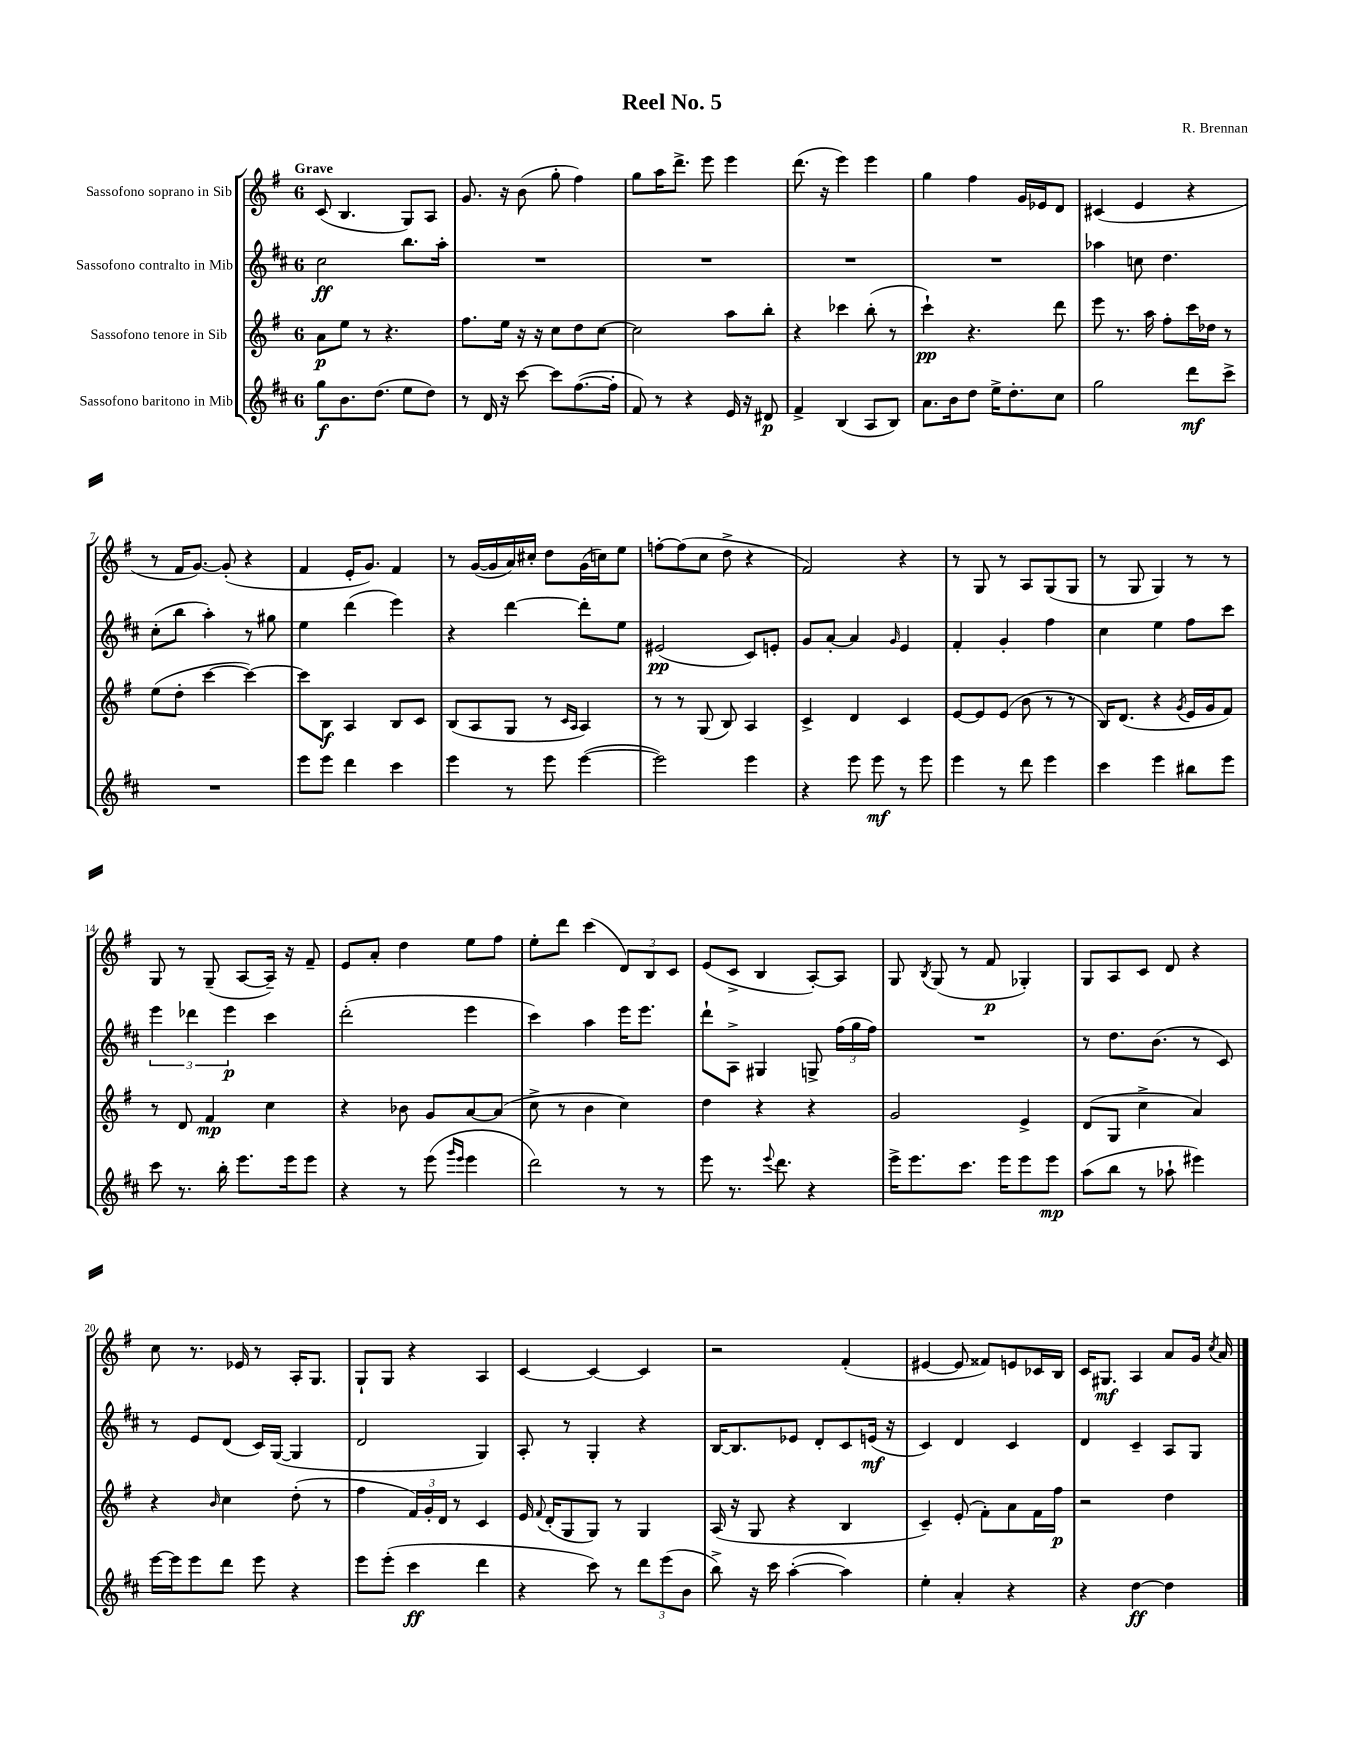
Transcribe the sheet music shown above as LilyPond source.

\header { title = "Reel No. 5" composer = "R. Brennan" }
<<
\new StaffGroup <<
\new Staff = "s0" \with { instrumentName = "Sassofono soprano in Sib" } {
    \clef treble \key g \major \once \override Staff.TimeSignature.style = #'single-digit \time 6/8 \tempo "Grave"
    \autoBeamOff c'8( b4. g8[) a8] |
    g'8. r16 b'8( g''8-. fis''4) |
    g''8[ a''16 d'''8.]-> e'''8 e'''4 |
    d'''8.( r16 e'''4) e'''4 |
    g''4 fis''4 g'16[ ees'16 d'8] |
    cis'4( e'4 r4 |
    r8 fis'16[ g'8.]~) g'8-.( r4 |
    fis'4 e'16[-. g'8.]) fis'4 |
    r8 g'16[~( g'16 a'16) cis''16]-. d''8[ g'16( c''16) e''8] |
    f''8[~-. f''8( c''8] d''8-> r4 |
    fis'2) r4 |
    r8 g8 r8 a8[ g8( g8] |
    r8 g8 g4) r8 r8 |
    g8 r8 g8--( a8[~ a16]--) r16 fis'8-- |
    e'8[ a'8]-. d''4 e''8[ fis''8] |
    e''8[-. d'''8] c'''4( \tuplet 3/2 { d'8[) b8 c'8] } |
    e'8[( c'8]-> b4 a8[~-.) a8] |
    g8 \acciaccatura { b8 } g8( r8 fis'8\p ges4-.) |
    g8[ a8 c'8] d'8 r4 |
    c''8 r8. ees'16 r8 a16[-. g8.] |
    g8[-! g8] r4 a4 |
    c'4~ c'4~ c'4 |
    r2 fis'4-.( |
    eis'4~ eis'8 fisis'8[) e'8 ces'16 b16] |
    c'16[ gis8.]\mf a4 a'8[ g'16] \acciaccatura { c''8 } a'16 \bar "|." |
}
\new Staff = "s1" \with { instrumentName = "Sassofono contralto in Mib" } {
    \clef treble \key d \major \once \override Staff.TimeSignature.style = #'single-digit \time 6/8
    \autoBeamOff cis''2\ff b''8.[ a''16]-. |
    R2. |
    R2. |
    R2. |
    R2. |
    aes''4 c''8 d''4. |
    cis''8[-.( b''8] a''4-.) r8 gis''8 |
    e''4 d'''4( e'''4) |
    r4 d'''4~ d'''8[-. e''8] |
    eis'2\pp( cis'8[) e'8]-. |
    g'8[ a'8]~-. a'4 \grace { g'16 } e'4 |
    fis'4-. g'4-. fis''4 |
    cis''4 e''4 fis''8[ cis'''8] |
    \tuplet 3/2 { e'''4 des'''4 e'''4\p } cis'''4 |
    d'''2-.( e'''4 |
    cis'''4) a''4 e'''16[ e'''8.] |
    d'''8[-! a8]-> gis4 g8-> \tuplet 3/2 { fis''16[( g''16 fis''16]) } |
    R2. |
    r8 d''8.[ b'8.]( r8 cis'8) |
    r8 e'8[ d'8]( cis'16[) g16]~( g4 |
    d'2 g4) |
    a8-. r8 g4-. r4 |
    b16[~ b8. ees'8] d'8[-. cis'8 e'16]\mf( r16 |
    cis'4) d'4 cis'4 |
    d'4 cis'4-- a8[ g8] \bar "|." |
}
\new Staff = "s2" \with { instrumentName = "Sassofono tenore in Sib" } {
    \clef treble \key g \major \once \override Staff.TimeSignature.style = #'single-digit \time 6/8
    \autoBeamOff a'8[\p e''8] r8 r4. |
    fis''8.[ e''16] r16 r16 c''8[ d''8 c''8]~ |
    c''2 a''8[ b''8]-. |
    r4 ces'''4 b''8-.( r8 |
    c'''4-!\pp) r4. d'''8 |
    e'''8 r8. a''16 fis''8[-. c'''16 des''16] r8 |
    e''8[( d''8]-. c'''4~ c'''4~) |
    c'''8[ b8]\f a4 b8[ c'8] |
    b8[( a8 g8] r8 \grace { c'16[ a16] } a4) |
    r8 r8 g8( b8) a4 |
    c'4-> d'4 c'4 |
    e'8[~ e'8 e'8]( b'8 r8 r8 |
    b16[) d'8.]( r4 \acciaccatura { g'8 } e'16[ g'16 fis'8]) |
    r8 d'8 fis'4\mp c''4 |
    r4 bes'8 g'8[ a'8~ a'8]( |
    c''8-> r8 b'4 c''4) |
    d''4 r4 r4 |
    g'2 e'4-> |
    d'8[( g8] c''4-> a'4) |
    r4 \grace { b'16 } c''4 d''8-.( r8 |
    fis''4 \tuplet 3/2 { fis'16[) g'16-. d'16] } r8 c'4 |
    e'16 \appoggiatura { fis'8 } d'16[-.( g8 g8]) r8 g4 |
    a16( r16 g8 r4 b4 |
    c'4--) e'8-.( fis'8[-.) a'8 fis'16 fis''16]\p |
    r2 d''4 \bar "|." |
}
\new Staff = "s3" \with { instrumentName = "Sassofono baritono in Mib" } {
    \clef treble \key d \major \once \override Staff.TimeSignature.style = #'single-digit \time 6/8
    \autoBeamOff g''8[\f b'8. d''8.]( e''8[ d''8]) |
    r8 d'16 r16 cis'''8~ cis'''8[ fis''8.~( fis''16]-. |
    fis'8) r8 r4 e'16 r16 dis'8\p |
    fis'4-> b4( a8[ b8]) |
    a'8.[ b'16 d''8] e''16[-> d''8.-. cis''8] |
    g''2 d'''8[\mf cis'''8]-> |
    R2. |
    e'''8[ e'''8] d'''4 cis'''4 |
    e'''4 r8 e'''8 e'''4~( |
    e'''2) e'''4 |
    r4 e'''8 e'''8\mf r8 e'''8 |
    e'''4 r8 d'''8 e'''4 |
    cis'''4 e'''4 bis''8[ e'''8] |
    cis'''8 r8. b''16-. e'''8.[ e'''16 e'''8] |
    r4 r8 e'''8( \grace { g'''16[ e'''16] } e'''4 |
    d'''2) r8 r8 |
    e'''8 r8. \appoggiatura { e'''8 } d'''8. r4 |
    e'''16[-> e'''8. cis'''8.] e'''16[ e'''8 e'''8]\mp |
    a''8[( b''8] r8 aes''8-! eis'''4) |
    e'''16[~ e'''16 e'''8 d'''8] e'''8 r4 |
    e'''8[ e'''8]-.( cis'''4\ff d'''4 |
    r4 cis'''8) r8 \tuplet 3/2 { d'''8[ e'''8( b'8] } |
    b''8->) r16 cis'''16 a''4~-.( a''4) |
    e''4-. a'4-. r4 |
    r4 d''4~\ff d''4 \bar "|." |
}
>>
>>
